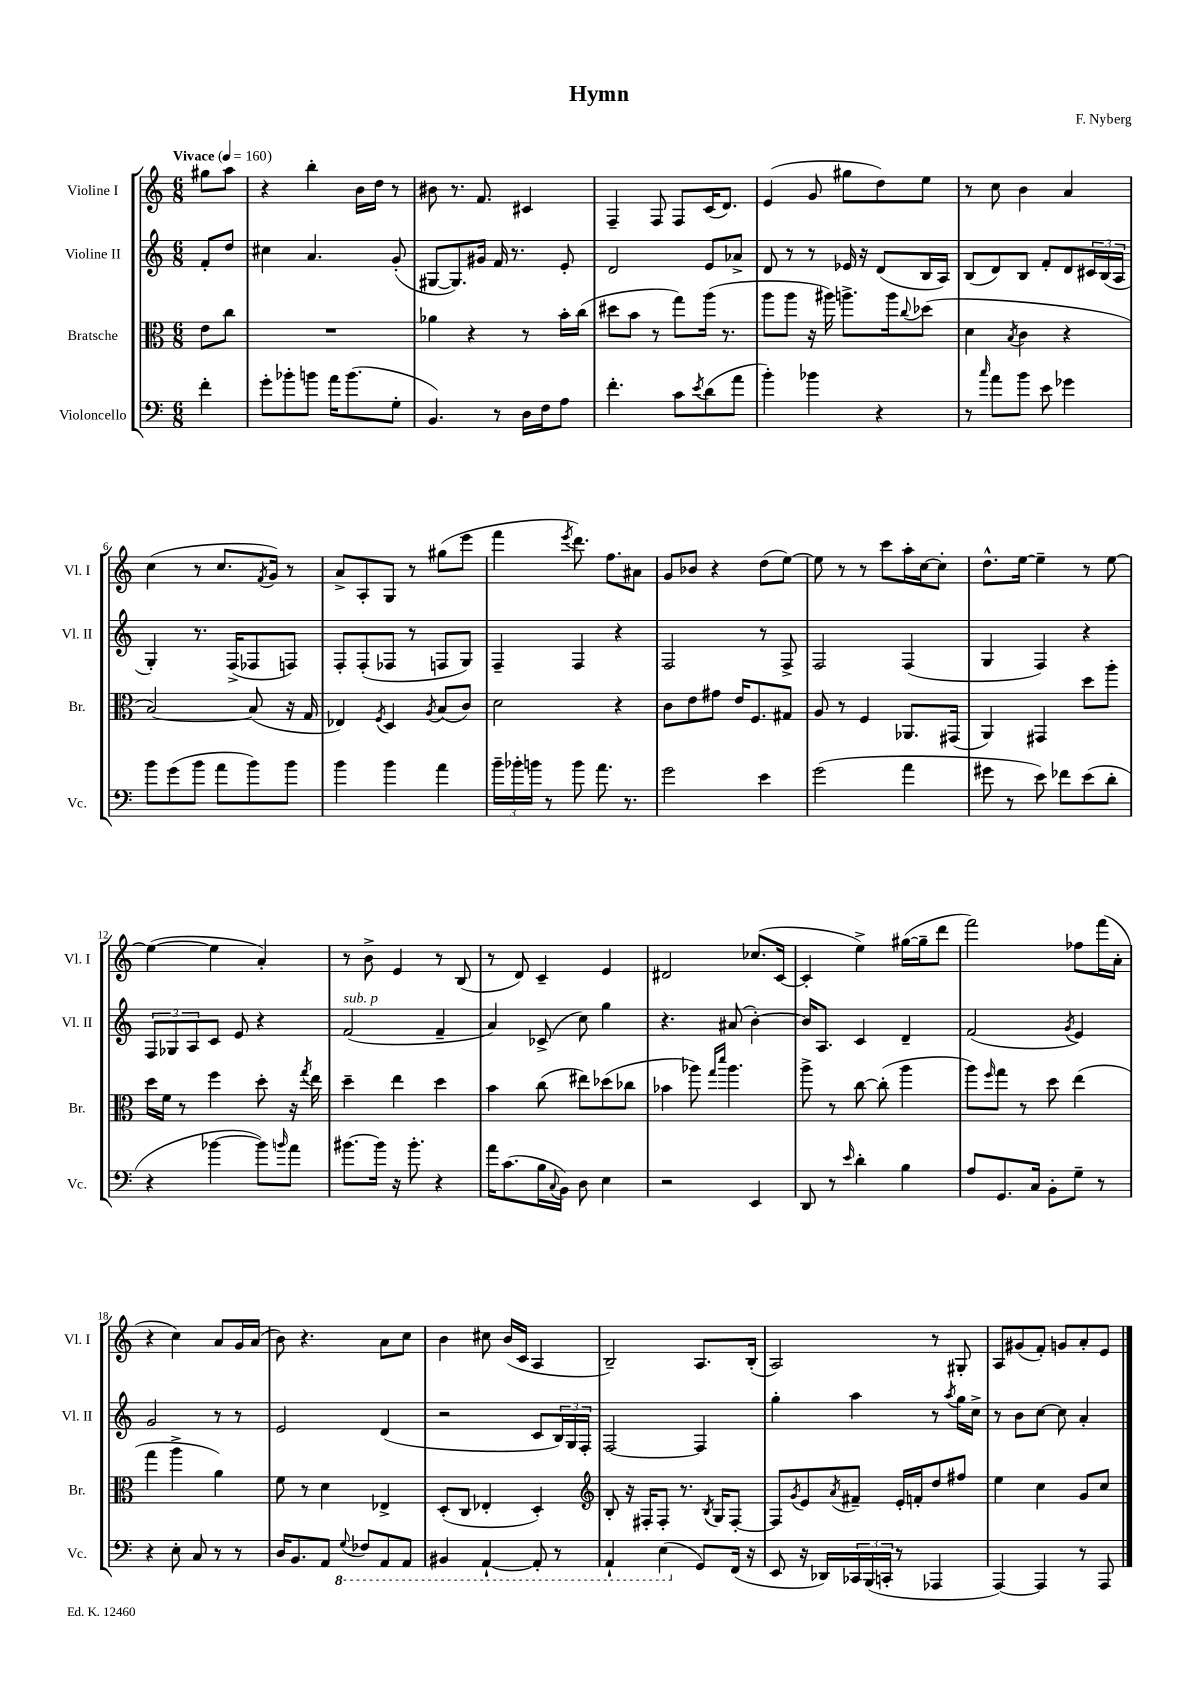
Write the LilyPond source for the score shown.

\header { title = "Hymn" composer = "F. Nyberg" }
<<
\new StaffGroup <<
\new Staff = "s0" \with { instrumentName = "Violine I" shortInstrumentName = "Vl. I" } {
    \clef treble \key c \major \numericTimeSignature \time 6/8 \partial 4 \tempo "Vivace" 4 = 160
    gis''8 a''8 |
    r4 b''4-. b'16 d''16 r8 |
    bis'8 r8. f'8. cis'4 |
    f4-- f8 f8 c'16( d'8.) |
    e'4( g'8 gis''8 d''8) e''8 |
    r8 c''8 b'4 a'4 |
    c''4( r8 c''8. \acciaccatura { f'8 } g'16) r8 |
    a'8-> a8-. g8 r8 gis''8( e'''8 |
    f'''4 \acciaccatura { e'''8 } d'''8.) f''8. ais'8 |
    g'8 bes'8 r4 d''8( e''8~) |
    e''8 r8 r8 c'''8 a''16-. c''16~ c''8-. |
    d''8.-^ e''16~ e''4-- r8 e''8~ |
    e''4~( e''4 a'4-.) |
    r8 b'8-> e'4 r8 b8( |
    r8 d'8) c'4-- e'4 |
    dis'2 ces''8.( c'16~ |
    c'4-. e''4->) gis''16~( gis''16-- d'''8 |
    f'''2) fes''8 f'''16( a'16-. |
    r4 c''4) a'8 g'16 a'16( |
    b'8) r4. a'8 c''8 |
    b'4 cis''8 b'16( c'16 a4 |
    b2--) a8. b16-.( |
    a2) r8 gis8-. |
    a8 gis'8( f'8-.) g'8 a'8-. e'8 \bar "|." |
}
\new Staff = "s1" \with { instrumentName = "Violine II" shortInstrumentName = "Vl. II" } {
    \clef treble \key c \major \numericTimeSignature \time 6/8 \partial 4
    f'8-. d''8 |
    cis''4 a'4. g'8-.( |
    gis8~ gis8.) gis'16 f'16 r8. e'8-. |
    d'2 e'8 aes'8-> |
    d'8 r8 r8 ees'16 r16 d'8( b16 a16) |
    b8( d'8) b8 f'8-. d'8 \tuplet 3/2 { cis'16 b16( a16 } |
    g4-.) r8. f16->( fes8 f8) |
    f8-. f8-.( fes8 r8 f8 g8) |
    f4-- f4 r4 |
    f2 r8 f8-> |
    f2 f4( |
    g4 f4) r4 |
    \tuplet 3/2 { f8 ges8 a8 } c'8 e'8 r4 |
    f'2^\markup { \italic "sub. p" }( f'4-- |
    a'4) ces'8->( c''8) g''4 |
    r4. ais'8( b'4~-.) |
    b'16 a8. c'4 d'4-- |
    f'2( \acciaccatura { g'8 } e'4) |
    g'2 r8 r8 |
    e'2 d'4( |
    r2 c'8 \tuplet 3/2 { b16) g16 f16-. } |
    f2~ f4 |
    g''4-. a''4 r8 \acciaccatura { a''8 } g''16 c''16-> |
    r8 b'8 c''8~ c''8 a'4-. \bar "|." |
}
\new Staff = "s2" \with { instrumentName = "Bratsche" shortInstrumentName = "Br." } {
    \clef alto \key c \major \numericTimeSignature \time 6/8 \partial 4
    e'8 c''8 |
    R2. |
    aes'4 r4 r8 b'16-. c''16( |
    dis''8 b'8 r8 g''8) a''16( r8. |
    a''8 a''8 r16 ais''16) a''8.-> a''16 \appoggiatura { c''8 } des''8( |
    d'4 \acciaccatura { b8 } c'4 r4 |
    b2~) b8( r16 g16 |
    ees4) \acciaccatura { f8 } d4 \acciaccatura { a8 } b8( c'8) |
    d'2 r4 |
    c'8 e'8 gis'8 e'16 f8. gis8 |
    a8 r8 f4 aes,8. gis,16( |
    a,4) gis,4 d''8 a''8-. |
    d''16 f'16 r8 f''4 d''8-. r16 \acciaccatura { g''8 } e''16 |
    d''4-- e''4 d''4 |
    b'4 c''8( eis''8) des''8( ces''8 |
    bes'4 aes''8) \grace { g''16 d'''16 } aes''4. |
    a''8-> r8 c''8~ c''8-.( a''4 |
    a''8) \grace { f''16 } g''8 r8 d''8 e''4( |
    g''4 a''4-> a'4) |
    f'8 r8 d'4 ees4-> |
    d8-.( c8 ees4-. d4-.) |
    \clef treble b8-. r16 fis16-. fis8-. r8. \acciaccatura { b8 } g16 fis8~-. |
    fis8 \acciaccatura { g'8 } e'8 \acciaccatura { a'8 } fis'8-- e'16-. f'16-. d''8 fis''8 |
    e''4 c''4 g'8 c''8 \bar "|." |
}
\new Staff = "s3" \with { instrumentName = "Violoncello" shortInstrumentName = "Vc." } {
    \clef bass \key c \major \numericTimeSignature \time 6/8 \partial 4
    f'4-. |
    g'8-. bes'8-. b'8 a'16 b'8.( g8-. |
    b,4.) r8 d16 f16 a8 |
    f'4.-. c'8 \acciaccatura { e'8 } d'8( a'8 |
    b'4-.) bes'4 r4 |
    r8 \grace { c''16 } a'8 b'8 e'8 ges'4 |
    b'8 g'8( b'8 a'8 b'8) b'8 |
    b'4 b'4 a'4 |
    \tuplet 3/2 { b'16-- bes'16-. b'16 } r8 b'8 a'8. r8. |
    g'2 e'4 |
    g'2( a'4 |
    gis'8 r8 e'8) fes'8 e'8( d'8-. |
    r4 bes'4~ bes'8) \grace { b'16 } a'8 |
    bis'8.~ bis'16 r16 bis'8.-. r4 |
    a'16 c'8.( b16 \appoggiatura { c8 } b,16) d8 e4 |
    r2 e,4 |
    d,8 r8 \grace { e'16 } d'4-. b4 |
    a8 g,8. c16 b,8-. g8-- r8 |
    r4 e8-. c8 r8 r8 |
    d16 b,8. a,8 \ottava #-1 \appoggiatura { g,8 } fes,8 a,,8 a,,8 |
    bis,,4 a,,4~-! a,,8-. r8 |
    a,,4-! e,4( \ottava #0 g,8) f,16( r16 |
    e,8 r16 des,16) \tuplet 3/2 { ces,16 b,,16( c,16-. } r8 aes,,4 |
    a,,4~) a,,4 r8 a,,8 \bar "|." |
}
>>
>>
